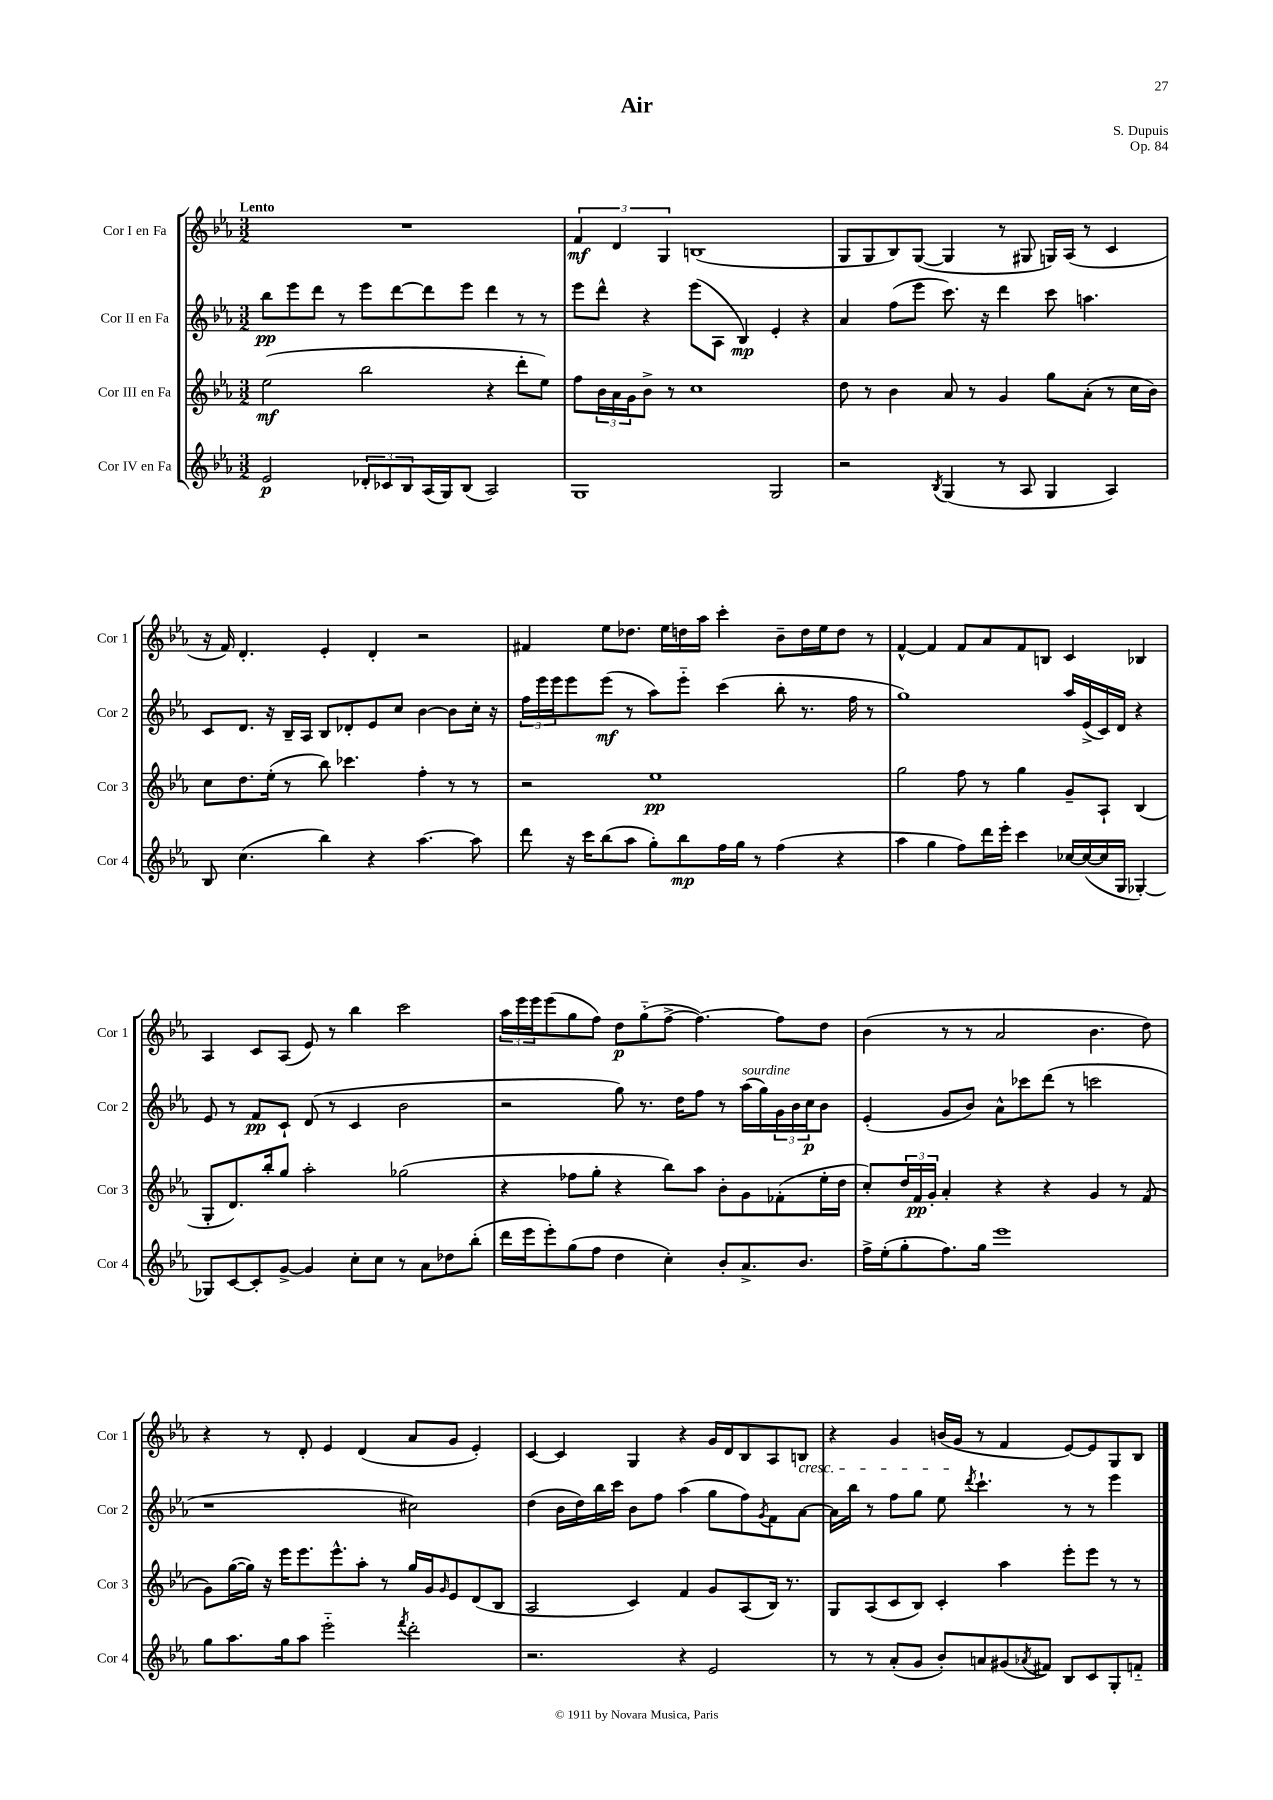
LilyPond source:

\header { title = "Air" composer = "S. Dupuis" opus = "Op. 84" }
<<
\new StaffGroup <<
\new Staff = "s0" \with { instrumentName = "Cor I en Fa" shortInstrumentName = "Cor 1" } {
    \clef treble \key ees \major \numericTimeSignature \time 3/2 \tempo "Lento"
    R1. |
    \tuplet 3/2 { f'4\mf d'4 g4 } b1( |
    g8 g8 bes8) g8~( g4 r8 gis8 g16) aes16( r8 c'4 |
    r16 f'16) d'4.-. ees'4-. d'4-. r2 |
    fis'4 ees''8 des''8. ees''16 d''16 aes''16 c'''4-. bes'8-- d''16 ees''16 d''8 r8 |
    f'4~-^ f'4 f'8 aes'8 f'8 b8 c'4 bes4 |
    aes4 c'8 aes8( ees'8) r8 bes''4 c'''2 |
    \tuplet 3/2 { aes''16 ees'''16 ees'''16 } ees'''8( g''8 f''8) d''8\p g''8-_( f''8~-> f''4.~) f''8 d''8 |
    bes'4( r8 r8 aes'2 bes'4. d''8) |
    r4 r8 d'8-. ees'4 d'4( aes'8 g'8 ees'4-.) |
    c'4~ c'4 g4 r4 g'16 d'16 bes8 aes8 b8\cresc |
    r4 g'4 b'16( g'16\! r8 f'4 ees'8~) ees'8 g8 bes8 \bar "|." |
}
\new Staff = "s1" \with { instrumentName = "Cor II en Fa" shortInstrumentName = "Cor 2" } {
    \clef treble \key ees \major \numericTimeSignature \time 3/2
    bes''8\pp ees'''8 d'''8 r8 ees'''8 d'''8~ d'''8 ees'''8 d'''4 r8 r8 |
    ees'''8 d'''8-^ r4 ees'''8( aes8 bes4\mp) ees'4-. r4 |
    aes'4 f''8( ees'''8 c'''8.) r16 d'''4 c'''8 a''4. |
    c'8 d'8. r16 bes16-- aes16 bes8 des'8-. ees'8 c''8 bes'4~ bes'8 c''16-. r16 |
    \tuplet 3/2 { f''16 ees'''16 ees'''16 } ees'''8 ees'''8\mf( r8 aes''8) ees'''8-_ c'''4( bes''8-. r8. f''16 r8 |
    g''1) aes''16 ees'16->( c'16) d'16 r4 |
    ees'8 r8 f'8\pp c'8-! d'8( r8 c'4 bes'2 |
    r2 g''8) r8. d''16 f''8 r8 aes''16^\markup { \italic "sourdine" }( g''16) \tuplet 3/2 { g'16 bes'16 c''16\p } bes'8 |
    ees'4-.( g'8 bes'8) aes'8-^ ces'''8 d'''8( r8 c'''2 |
    r1 cis''2) |
    d''4( bes'16 d''16) bes''16 c'''16 bes'8 f''8 aes''4( g''8 f''8) \acciaccatura { g'8 } f'8 aes'8~ |
    aes'16 bes''16 r8 f''8 g''8 ees''8 \acciaccatura { d'''8 } c'''4.-! r8 r8 ees'''4 \bar "|." |
}
\new Staff = "s2" \with { instrumentName = "Cor III en Fa" shortInstrumentName = "Cor 3" } {
    \clef treble \key ees \major \numericTimeSignature \time 3/2
    ees''2\mf( bes''2 r4 d'''8-. ees''8) |
    f''8 \tuplet 3/2 { bes'16 aes'16 g'16 } bes'8-> r8 c''1 |
    d''8 r8 bes'4 aes'8 r8 g'4 g''8 aes'8-.( r8 c''16 bes'16) |
    c''8 d''8. ees''16-.( r8 bes''8) ces'''4. f''4-. r8 r8 |
    r2 ees''1\pp |
    g''2 f''8 r8 g''4 g'8-- aes8-! bes4( |
    g8-. d'8.) bes''16-. g''8 aes''2-. ges''2( |
    r4 fes''8 g''8-. r4 bes''8) aes''8 bes'8-. g'8 fes'8-.( ees''16-. d''16 |
    c''8-.) \tuplet 3/2 { d''16 f'16\pp g'16-. } aes'4-. r4 r4 g'4 r8 f'8( |
    g'8) g''16~( g''16) r16 ees'''16 ees'''8. ees'''8.-^ aes''8-. r8 g''16 g'16 \grace { g'16 } ees'8 d'8( bes8 |
    aes2 c'4) f'4 g'8 aes8( bes16) r8. |
    g8 aes8( c'8 bes8) c'4-. aes''4 ees'''8-. ees'''8 r8 r8 \bar "|." |
}
\new Staff = "s3" \with { instrumentName = "Cor IV en Fa" shortInstrumentName = "Cor 4" } {
    \clef treble \key ees \major \numericTimeSignature \time 3/2
    ees'2\p \tuplet 3/2 { des'8-. ces'8 bes8 } aes16( g16) bes8( aes2) |
    g1 g2 |
    r2 \acciaccatura { bes8 } g4( r8 aes8 g4 aes4) |
    bes8 c''4.( bes''4) r4 aes''4.~ aes''8 |
    d'''8 r16 c'''16 bes''8( aes''8 g''8-.) bes''8\mp f''16 g''16 r8 f''4( r4 |
    aes''4 g''4 f''8) d'''16 ees'''16-. c'''4 ces''16~ ces''16~( ces''16 g16 ges4~-.) |
    ges8 c'8~ c'8-. g'8~-> g'4 c''8-. c''8 r8 aes'8 des''8 bes''8-.( |
    d'''16 ees'''16 ees'''8-.) g''8( f''8 d''4 c''4-.) bes'8-. aes'8.-> bes'8. |
    f''16-> ees''16-.( g''8-. f''8.) g''16 ees'''1 |
    g''8 aes''8. g''16 aes''8 ees'''2-_ \acciaccatura { f'''8 } d'''2-. |
    r2. r4 ees'2 |
    r8 r8 aes'8-.( g'8 bes'8-.) a'8 gis'8( \acciaccatura { aes'8 } fis'8) bes8 c'8 g8-. f'8-_ \bar "|." |
}
>>
>>
\layout { \context { \Score \remove "Bar_number_engraver" } }
